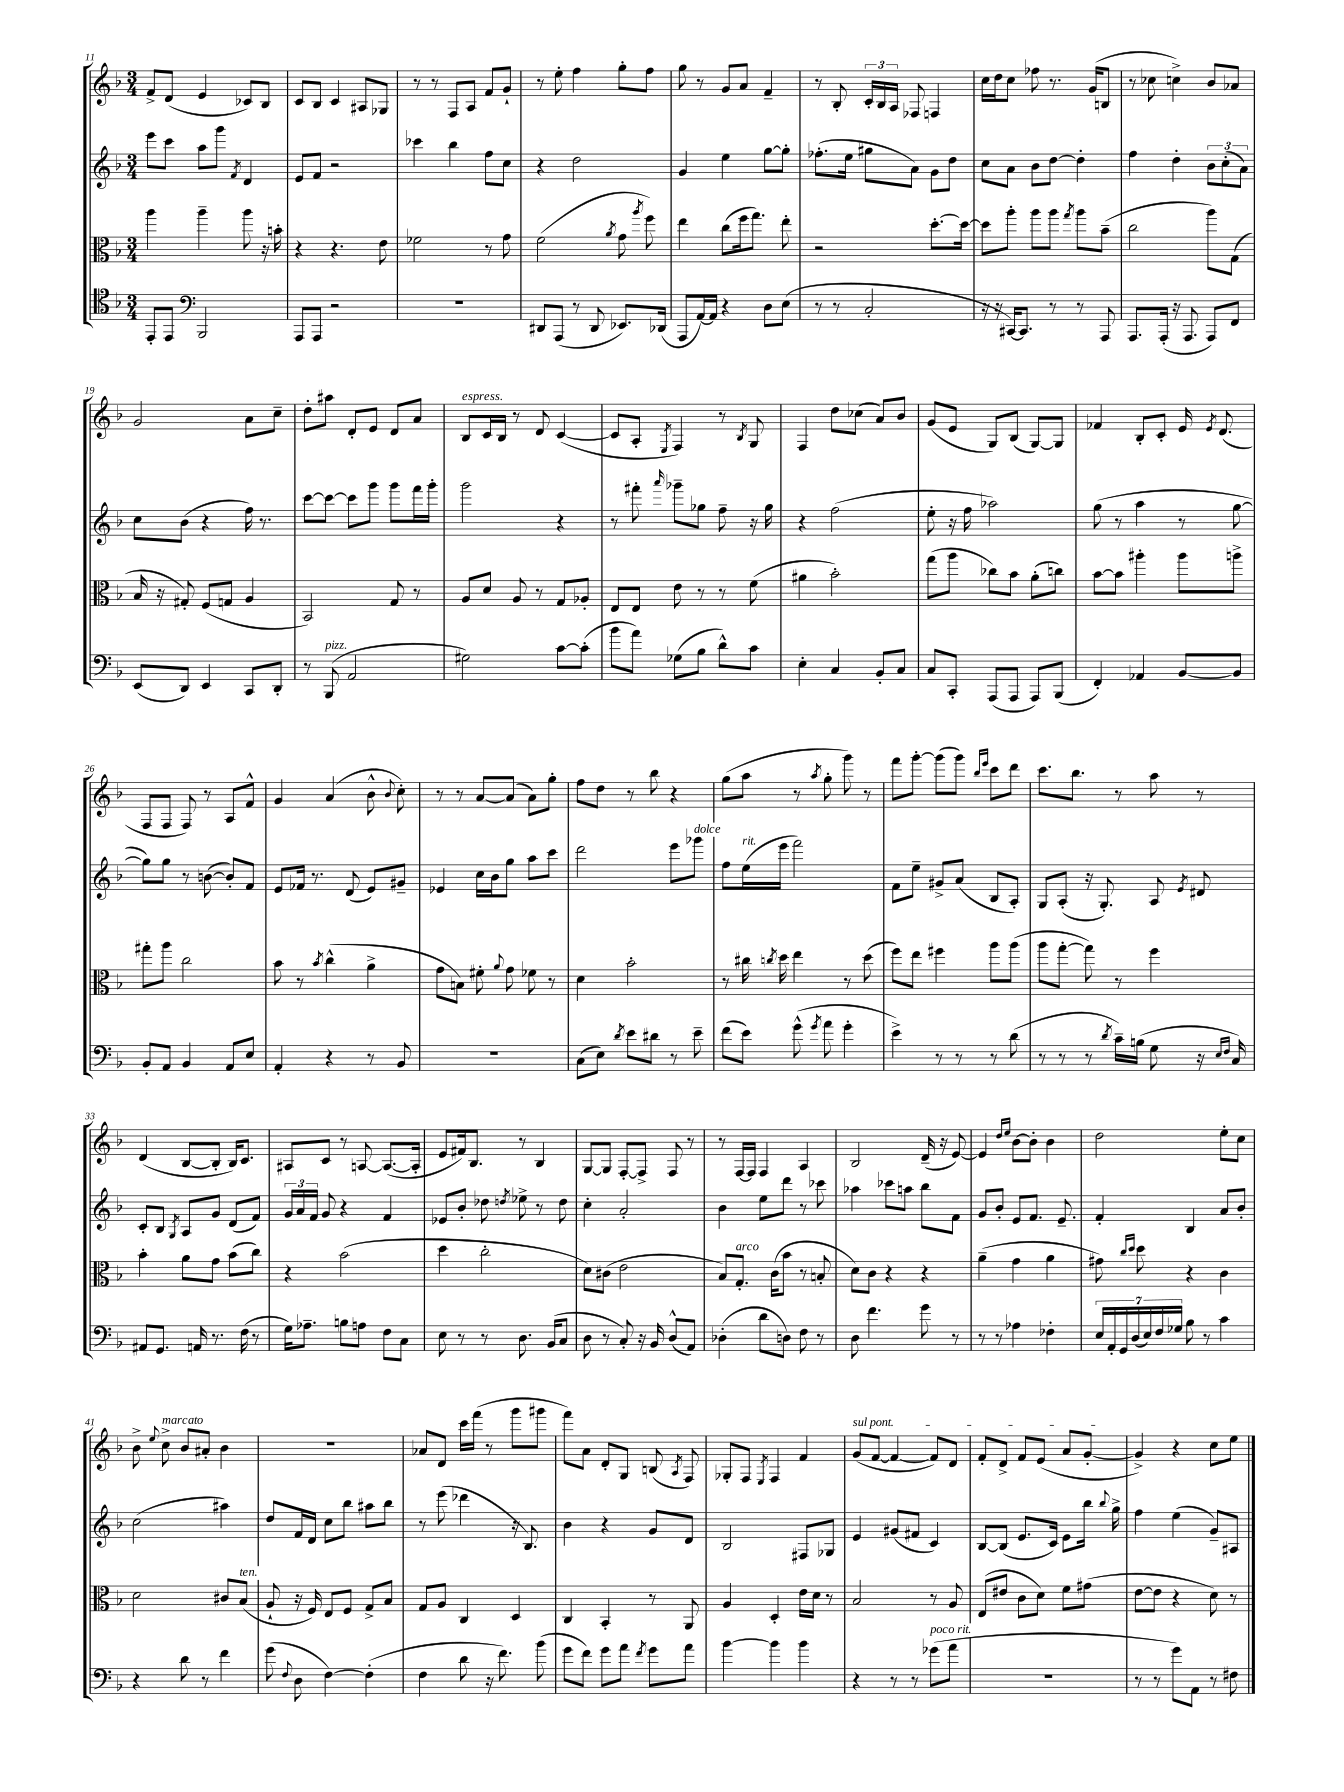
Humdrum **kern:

**kern	**kern	**kern	**kern
*staff4	*staff3	*staff2	*staff1
*clefC4	*clefC3	*clefG2	*clefG2
*k[b-]	*k[b-]	*k[b-]	*k[b-]
*M3/4	*M3/4	*M3/4	*M3/4
8EE'	4aa	8eee	8f^
8EE	.	8ccc	(8d
*clefF4	*	*	*
2BBB-	4aa~	8aa	4e
.	.	8ggg	.
.	.	8qf	.
.	8aa	4d	8c-)
.	16r	.	8B-
.	16b'	.	.
=	=	=	=
8AAA	4r	8e	8c
8AAA	.	8f	8B-
2r	4.r	2r	4c
.	.	.	8A#
.	8e	.	8G-
=	=	=	=
2.r	2f-	4ccc-	8r
.	.	.	8r
.	.	4bb-	8F
.	.	.	8A
.	8r	8ff	8f
.	8g	8cc	8g`
=	=	=	=
8DD#	(2f	4r	8r
(8AAA	.	.	8ee'
8r	.	2dd	4ff
8DD#	.	.	.
.	8qa	.	.
8.EE-)	8g	.	8gg'
.	8qaa	.	.
.	8ff)	.	8ff
(16DD-	.	.	.
=	=	=	=
8AAA	4ee	4g	8gg
[16AA)	.	.	8r
16AA]	.	.	.
4r	(8cc	4ee	8g
.	16ff	.	8a
.	8.gg)	.	.
8D	.	[8gg	4f~
(8E	8ee'	8gg']	.
=	=	=	=
8r	2r	(8.ff-'	8r
8r	.	.	8B-'
.	.	16ee	.
2C'	.	8gg#	24c'
.	.	.	24B-
.	.	.	24A
.	.	8a)	8F-
.	[8.dd'	8g	4F
.	.	8dd	.
.	16dd_	.	.
=	=	=	=
16r	8dd]	8cc	16cc
16r	.	.	16dd
[16CC#)	8aa'	8a	8cc
8.CC#]	.	.	.
.	8aa	8b-	8ff-
8r	8aa	[8dd	8.r
.	8qgg	.	.
8r	8aa	4dd']	.
.	.	.	(16g
8AAA	(8b-~	.	8B
=	=	=	=
8.AAA	2cc	4ff	8r
.	.	.	8cc-
(16AAA'	.	.	.
16r	.	4dd'	4cc^)
8.AAA	.	.	.
8AAA)	8aa)	12b-	8b-
.	.	(12cc'	.
8FF	(8G	.	8a-
.	.	12a)	.
=	=	=	=
(8EE	16B-	8cc	2g
.	16r	.	.
8DD)	8G#')	(8b-	.
4EE	(8F	4r	.
.	8G	.	.
8CC	4A	16ff)	8a
.	.	8.r	.
8DD'	.	.	8cc~
=	=	=	=
8r	2BB-)	[8ccc	8dd'
(8BBB-	.	8ccc_	8aa#
2AA	.	8ccc]	8d'
.	.	8ggg	8e
.	8G	8ggg	8d
.	8r	16fff	8a
.	.	16ggg'	.
=	=	=	=
2G#)	8A	2ggg	8B-
.	8d	.	16c
.	.	.	16B-
.	8A	.	8r
.	8r	.	8d
[8c	8G	4r	([4c
(8c']	8A-'	.	.
=	=	=	=
8b-	8E	8r	8c]
8a)	8E	8fff#'	8A'
.	.	16qqaaa	8qE
(8G-	8e	8ggg-~	4F)
8B-	8r	8gg-	.
8d^^)	8r	8ff~	8r
.	.	.	8qB-
8c	(8f	16r	8G
.	.	16gg-	.
=	=	=	=
4E'	4a#	4r	4F
4C	2b-')	(2ff	8dd
.	.	.	(8cc-
8BB-'	.	.	8a)
8C	.	.	8b-
=	=	=	=
8C	(8gg	8ee'	(8g
8CC'	8aa	16r	8e
.	.	16ff	.
(8AAA	8cc-)	2aa-)	8G)
8AAA	8b-	.	(8B-
8AAA)	(8a'	.	[8G)
(8BBB-	8cc)	.	8G]
=	=	=	=
4FF')	[8b-	(8gg	4f-
.	8b-]	8r	.
4AA-	4aa#'	4aa	8B-'
.	.	.	8c'
[8BB-	8aa#	8r	16e
.	.	.	8qe
.	.	.	(8.d
8BB-]	8aa^	[8gg	.
=	=	=	=
8BB-'	8gg#'	8gg])	8F
8AA	8aa	8gg	8F
4BB-	2cc	8r	8F)
.	.	([8b	8r
8AA	.	8b'])	8A
8E	.	8f	8f^^
=	=	=	=
4AA'	8b-	8e	4g
.	8r	16f-	.
.	.	8.r	.
.	8qb-	.	.
4r	(4cc^^	.	(4a
.	.	(8d	.
8r	4a^	8e)	8b-^^
.	.	.	8qqb-
8BB-	.	8g#~	8cc')
=	=	=	=
2.r	8g	4e-	8r
.	8B)	.	8r
.	8f#'	16cc	[8a
.	.	16b-	.
.	8qqa	.	.
.	8g	8gg	(8a]
.	8f-	8aa	8a)
.	8r	8ccc	8gg'
=	=	=	=
(8C	4d	2ddd	8ff
8E)	.	.	8dd
8qd	.	.	.
8e	2b-'	.	8r
8d#	.	.	8bb-
8r	.	8eee	4r
8e~	.	8ggg-	.
=	=	=	=
(8f	8r	8ff	(8gg
8e)	16cc#	(16ee	8aa
.	8qcc	.	.
.	16dd	16eee	.
(8g^^	4ee	2fff)	8r
8qg	.	.	8qaa
8a	.	.	8gg'
4g'	8r	.	8ggg)
.	(8dd	.	8r
=	=	=	=
4e^)	8ff)	8f	8fff
.	8ee	8ee~	[8ggg'
8r	4ff#	8g#^	(8ggg]
8r	.	(8a	8ggg)
.	.	.	16qqbb-
.	.	.	16qqeee
8r	8aa	8B-	8ccc
(8d	(8aa	8A')	8ddd
=	=	=	=
8r	8aa	8G	8.ccc
8r	[8gg'	(8A'	.
.	.	.	8.bb-
8r	8gg])	16r	.
.	.	8.G')	.
8qd	.	.	.
16c~)	8r	.	8r
(16B	.	.	.
8G	4ff	8A	8aa
.	.	8qe	.
16r	.	8d#	8r
16qqE	.	.	.
16qqF	.	.	.
16C)	.	.	.
=	=	=	=
8AA#	4b-'	8c'	(4d
8.GG	.	8B-	.
.	.	8qG	.
.	8a	8A	[8B-
16AA	.	.	.
8.r	8g	8g	8B-']
.	(8b-	(8d	16B-)
(16F	.	.	8.c
8r	8cc)	8f)	.
=	=	=	=
16G)	4r	24g	8A#
.	.	24a	.
8.A-~	.	.	.
.	.	24f	.
.	.	8g	8c
8B	(2b-	4r	8r
8A	.	.	[8A
8F	.	4f	(8.A_
8C	.	.	.
.	.	.	16A']
=	=	=	=
8E	4dd	8e-	8e
8r	.	8b-'	16f#)
.	.	.	8.B-
8r	2cc'	8dd-	.
.	.	8qdd	.
8.D	.	8ee-^	8r
.	.	8r	4B-
(16BB-	.	.	.
8C	.	8dd	.
=	=	=	=
8D	8d)	4cc'	[8G
8r	(8c#	.	8G]
8C')	2e	2a'	[8F'
16r	.	.	8F^]
16BB-	.	.	.
(8D^^	.	.	8F
8AA)	.	.	8r
=	=	=	=
(4D-'	8B-)	4b-	8r
.	8.G'	.	[16F
.	.	.	16F]
8d	.	8ee	4F
.	(16c	.	.
8D)	8b-	8ddd	.
8F	8r	8r	4A
8r	8B'	8ccc-	.
=	=	=	=
8D	8d)	4aa-	2B-
4.f	8c	.	.
.	4r	8ccc-	.
.	.	8aa	.
8g	4r	8bb-	(16d~
.	.	.	16r
8r	.	8f	[8e)
=	=	=	=
8r	(4a~	8g	4e]
8r	.	8b-'	.
.	.	.	16qqdd
.	.	.	16qqee
4A-	4g	8e	[8b-
.	.	8.f	8b-']
4F-'	4a	.	4b-
.	.	8.e~	.
=	=	=	=
28E	8g#)	4f'	2dd
28AA'	.	.	.
28GG	.	.	.
(28D	.	.	.
.	16qqcc	.	.
.	16qqdd	.	.
.	8dd	.	.
28E)	.	.	.
28F	.	.	.
28G-	.	.	.
8B-	4r	4B-	.
8r	.	.	.
4c	4c	8a	8ee'
.	.	8b-'	8cc
=	=	=	=
4r	2d	(2cc	8b-^
.	.	.	8qqee
.	.	.	8cc^
8d	.	.	8b-
8r	.	.	8a#'
4f	8c#	4aa#)	4b-
.	(8B-	.	.
=	=	=	=
(8g	8A`	8dd	2.r
8qqF	.	.	.
8D	16r	16f	.
.	16F)	16d	.
[4F)	8E	8cc	.
.	8F	8bb-	.
(4F']	8G^	8aa#	.
.	8B-	8bb-	.
=	=	=	=
4F	8G	8r	8a-
.	8A	(8eee	8d
8d	4C	4ddd-	16ccc
.	.	.	(16fff
16r	.	.	8r
8.f)	.	.	.
.	4D	16r	8ggg
.	.	8.B-)	.
(8b-	.	.	8ggg#
=	=	=	=
8g	4C	4b-	8fff)
8f)	.	.	8a
8g	4BB-'	4r	8d'
8a	.	.	8G
8qf	.	.	.
8g	8r	8g	(8B
.	.	.	8qA
8a	8AA	8d	8F)
=	=	=	=
[4b-	4A	2B-	8G-'
.	.	.	8F
.	.	.	8qE
4b-]	4D'	.	4F
4b-	16e	8F#	4f
.	16d	.	.
.	8r	8G-	.
=	=	=	=
4r	2B-	4e	(8g
.	.	.	[8f
8r	.	(8g#	4f_
8r	.	8f#	.
(8g-	8r	4c)	8f])
8a	8A	.	8d
=	=	=	=
2.r	(8E	[8B-	8f'
.	8e#	(8B-]	8d^
.	8c	8.e	8f
.	8d)	.	(8e
.	.	16c)	.
.	8f	8e	8a
.	(8g#	16bb-	[8g'
.	.	8qqbb-	.
.	.	16gg^	.
=	=	=	=
8r	[8e	4ff	4g^])
8r	8e]	.	.
8g)	4r	(4ee	4r
8AA	.	.	.
8r	8d)	8g~)	8cc
8F#	8r	8A#	8ee
==	==	==	==
*-	*-	*-	*-
